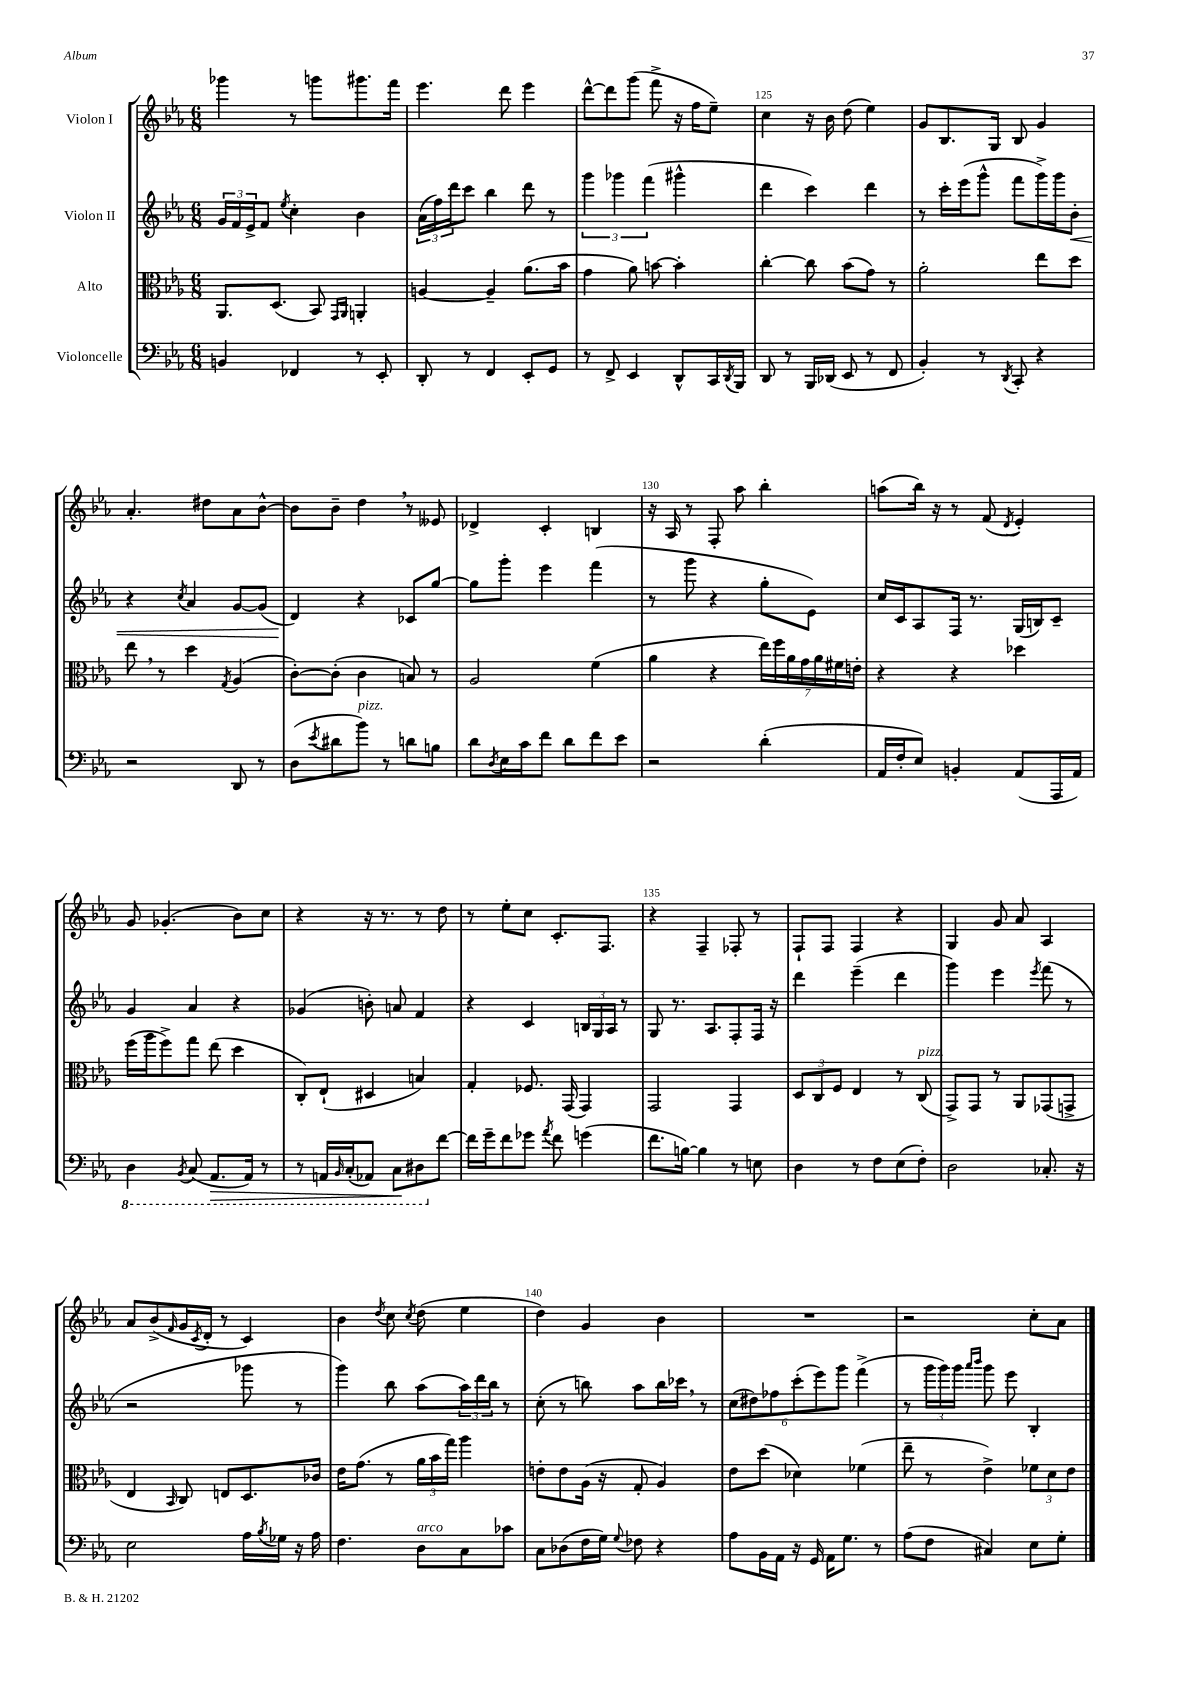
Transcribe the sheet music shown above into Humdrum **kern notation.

**kern	**dynam	**kern	**kern	**dynam	**kern
*part4	*part4	*part3	*part2	*part2	*part1
*staff4	*staff4	*staff3	*staff2	*staff2	*staff1
*I"Violoncelle	*	*I"Alto	*I"Violon II	*	*I"Violon I
*clefF4	*	*clefC3	*clefG2	*	*clefG2
*k[b-e-a-]	*	*k[b-e-a-]	*k[b-e-a-]	*	*k[b-e-a-]
*M6/8	*	*M6/8	*M6/8	*	*M6/8
=122	=122	=122	=122	=122	=122
4BBn/	.	8.AA-/L	24g/LL	.	4ggg-X\
.	.	.	24f/	.	.
.	.	.	24e-^/J	.	.
.	.	.	8f/J	.	.
.	.	(8.D/J	.	.	.
.	.	.	8qee-/	.	.
4FF-X/	.	.	4cc'\	.	8r
.	.	8BB-/)	.	.	8gggn\L
.	.	16qqGG/LL	.	.	.
.	.	16qqAA-/JJ	.	.	.
8r	.	4AAn'/	4b-\	.	8.ggg#X\
8EE-'/	.	.	.	.	.
.	.	.	.	.	16fff\Jk
=123	=123	=123	=123	=123	=123
8DD'/	.	[4An/	(24a-\LL	.	4.eee-\
.	.	.	24ff\)	.	.
.	.	.	24ddd\J	.	.
8r	.	.	8ccc\J	.	.
4FF/	.	4A~/]	4bb-\	.	.
.	.	.	.	.	8ddd\
8EE-'/L	.	(8.a-\L	8ddd\	.	4eee-\
8GG/J	.	.	8r	.	.
.	.	16b-\Jk	.	.	.
=124	=124	=124	=124	=124	=124
8r	.	4g\	6ggg\	.	[8ddd^^\L
8FF^/	.	.	.	.	8ddd\]
.	.	.	6ggg-X\	.	.
4EE-/	.	8a-\)	.	.	(8ggg\J
.	.	.	(6fff\	.	.
.	.	[8bn\	.	.	8fff^\
8DD^^/L	.	4b'\]	4ggg#X^^\	.	16r
.	.	.	.	.	16ff\KL
16CC/L	.	.	.	.	8ee-~\J)
8qDD/	.	.	.	.	.
16BBB-/JJ	.	.	.	.	.
=125	=125	=125	=125	=125	=125
8DD/	.	[4cc'\	4ddd\	.	4cc\
8r	.	.	.	.	.
16BBB-/LL	.	8cc\]	4ccc\)	.	16r
(16DD-X/JJ	.	.	.	.	16b-\
8EE-/	.	(8b-\L	.	.	(8dd\
8r	.	8g\J)	4ddd\	.	4ee-\)
8FF/	.	8r	.	.	.
=126	=126	=126	=126	=126	=126
4BB-'/)	.	2a-'\	8r	.	8g/L
.	.	.	16ccc'\LL	.	8.B-/
.	.	.	(16eee-\J	.	.
8r	.	.	8ggg^^\J	.	.
.	.	.	.	.	16G/Jk
8qDD/	.	.	.	.	.
8CC'/	.	.	8fff\L	.	8B-/
4r	.	8ee-\L	16ggg^\L)	.	4g/
.	.	.	16ggg\J	.	.
!	!	!	!	!LO:HP:b	!
.	.	8dd\J	8b-'\J	<	.
!!LO:LB:g=z
=127	=127	=127	=127	=127	=127
2r	.	8ee-,\	4r	.	4.a-'/
.	.	8r	.	.	.
.	.	.	8qcc/	.	.
.	.	4dd\	4a-/	.	.
.	.	.	.	.	8dd#X\L
.	.	8qG/	.	.	.
8DD/	.	(4A-/	[8g/L	.	8a-\
8r	.	.	(8g/J]	.	[8b-^^\J
=128	=128	=128	=128	=128	=128
(8D\L	.	[8c'\L)	4d/)	.	8b-\L]
8qe-/	.	.	.	.	.
8d#X\	.	(8c'\J]	.	.	8b-~\J
!LO:TX:a:i:t=pizz.	!	!	!	!	!
8b-\J)	.	4c\	4r	[	4dd,\
8r	.	.	.	.	.
8dn\L	.	8Bn/)	8c-X/L	.	8r
8Bn\J	.	8r	[8gg/J	.	8e--X/
=129	=129	=129	=129	=129	=129
8d\L	.	2A-/	8gg\L]	.	4d-X^/
8qD/	.	.	.	.	.
16E-\L	.	.	8ggg'\J	.	.
16c\J	.	.	.	.	.
8f\J	.	.	4eee-\	.	4c'/
8d\L	.	.	.	.	.
8f\	.	(4f\	(4fff\	.	4Bn/
8e-\J	.	.	.	.	.
=130	=130	=130	=130	=130	=130
2r	.	4a-\	8r	.	16r
.	.	.	.	.	16A-/
.	.	.	8ggg\	.	8r
.	.	4r	4r	.	8F'/
.	.	.	.	.	8aa-\
(4d'\	.	28ee-\LL)	8gg'\L	.	4bb-'\
.	.	28ff\	.	.	.
.	.	28a-\	.	.	.
.	.	28g\	.	.	.
.	.	.	8e-\J)	.	.
.	.	28a-\	.	.	.
.	.	28f#X\	.	.	.
.	.	28en'\JJ	.	.	.
=131	=131	=131	=131	=131	=131
16AA-/LL	.	4r	16cc/LL	.	(8aan\L
16F'/J	.	.	16c/J	.	.
8E-/J)	.	.	8A-/	.	16bb-\Jk)
.	.	.	.	.	16r
4BBn'/	.	4r	16F/Jk	.	8r
.	.	.	8.r	.	.
.	.	.	.	.	(8f/
.	.	.	.	.	8qd/
(8AA-/L	.	4dd-X\	(16G/LL	.	4e-'/)
.	.	.	16Bn/J)	.	.
16AAA-/L	.	.	8c~/J	.	.
16AA-/JJ)	.	.	.	.	.
!!LO:LB:g=z
=132	=132	=132	=132	=132	=132
*8ba	*	*	*	*	*
4DD\	.	(16ff\LL	4g/	.	8g/
.	.	16aa-\J	.	.	.
.	.	8ff^\)	.	.	(4.g-X'/
8qBBB-/	.	.	.	.	.
(8CC/	.	8gg\J	4a-/	.	.
!	!LO:HP:b	!	!	!	!
8.AAA-/L	>	(8ee-\	.	.	.
.	.	4dd\	4r	.	8b-\L)
16AAA-/Jk)	.	.	.	.	.
8r	.	.	.	.	8cc\J
=133	=133	=133	=133	=133	=133
8r	.	8C'/L)	(4g-X/	.	4r
16AAAn/LL	.	(8E-`/J	.	.	.
16qqBBB-/	.	.	.	.	.
(16CC'/J	.	.	.	.	.
8AAA-X/J)	.	4D#X/	8bn'\)	.	16r
.	.	.	.	.	8.r
8CC\L	.	.	8an/	.	.
8DD#X\	]	4Bn/)	4f/	.	8r
*X8ba	*	*	*	*	*
[8f\J	.	.	.	.	8dd\
=134	=134	=134	=134	=134	=134
16f\LL]	.	4G'/	4r	.	8r
16g~\J	.	.	.	.	.
8f\	.	.	.	.	8ee-'\L
8g-X\J	.	8.F-X/	4c/	.	8cc\J
8qa-/	.	.	.	.	.
8f\	.	.	.	.	8.c'/L
.	.	(16GG/	.	.	.
(4gn\	.	4GG/)	24Bn/LL	.	.
.	.	.	24G/	.	.
.	.	.	.	.	8.F/J
.	.	.	24A-/JJ	.	.
.	.	.	8r	.	.
=135	=135	=135	=135	=135	=135
8.f\L	.	2GG/	8G/	.	4r
.	.	.	8.r	.	.
[16Bn\Jk)	.	.	.	.	.
4B\]	.	.	.	.	4F~/
.	.	.	8.A-/L	.	.
8r	.	4GG/	8F'/	.	8F-X'/
8En\	.	.	16F/Jk	.	8r
.	.	.	16r	.	.
=136	=136	=136	=136	=136	=136
4D\	.	12D/L	4ddd\	.	8F`/L
.	.	12C/	.	.	.
.	.	.	.	.	8F/J
.	.	12F/J	.	.	.
8r	.	4E-/	(4eee-~\	.	4F/
8F\L	.	.	.	.	.
(8E-\	.	8r	4ddd\	.	4r
!	!	!LO:TX:a:i:t=pizz.	!	!	!
8F'\J)	.	(8C/	.	.	.
=137	=137	=137	=137	=137	=137
2D\	.	8GG^/L)	4ggg\)	.	4G/
.	.	8GG/J	.	.	.
.	.	8r	4eee-\	.	8g/
.	.	8AA-/L	.	.	8a-/
.	.	.	8qeee-/	.	.
8.C-X'/	.	(8GG-X/	(8fff\	.	4A-/
.	.	8GGn^/J	8r	.	.
16r	.	.	.	.	.
!!LO:LB:g=z
=138	=138	=138	=138	=138	=138
2E-\	.	4E-/	2r	.	8a-/L
.	.	.	.	.	(8b-^/
.	.	16qqBB-/	.	.	16qqf/
.	.	8C/)	.	.	16g/L
.	.	.	.	.	8qc/
.	.	.	.	.	16d'/JJ
.	.	8En/L	.	.	8r
16A-\LL	.	8.D/	8ggg-X\	.	4c/)
8qB-/	.	.	.	.	.
16G-X\JJ	.	.	.	.	.
16r	.	.	8r	.	.
16A-\	.	16c-X/Jk	.	.	.
=139	=139	=139	=139	=139	=139
4.F\	.	16e-\KL	4ggg\)	.	4b-\
.	.	(8.g\J	.	.	.
.	.	.	.	.	8qdd/
.	.	8r	8bb-\	.	8cc\
.	.	.	.	.	8qcc/
!LO:TX:a:i:t=arco	!	!	!	!	!
8D\L	.	24a-\LL	(8aa-\L	.	(8dd\
.	.	24b-\	.	.	.
.	.	24gg\JJ)	.	.	.
8C\	.	4aa-\	24aa-\L)	.	4ee-\
.	.	.	24ddd\	.	.
.	.	.	24bb-\JJ	.	.
8c-X\J	.	.	8r	.	.
=140	=140	=140	=140	=140	=140
8C\L	.	8en'\L	(8cc'\	.	4dd\)
(8D-X\	.	8e\	8r	.	.
16F\L	.	(16A-\Jk	8bbn\)	.	4g/
16G\JJ)	.	16r	.	.	.
8qqG/	.	.	.	.	.
8F-X\	.	8G'/	8aa-\L	.	.
4r	.	4A-/)	16bb\L	.	4b-\
.	.	.	16ccc-X,\JJ	.	.
.	.	.	8r	.	.
=141	=141	=141	=141	=141	=141
8A-\L	.	8e-\L	(12cc\L	.	2.r
.	.	.	12dd#X\)	.	.
16BB-\L	.	(8dd\J	.	.	.
.	.	.	12ff-X\	.	.
16AA-\JJ	.	.	.	.	.
16r	.	4d-X\)	(12ccc'\	.	.
16GG/	.	.	.	.	.
.	.	.	12eee-\)	.	.
16AA-\KL	.	.	.	.	.
.	.	.	12ggg\J	.	.
8.G\J	.	.	.	.	.
.	.	(4f-X\	(4fff^\	.	.
8r	.	.	.	.	.
=142	=142	=142	=142	=142	=142
(8A-\L	.	8ee-~\	8r	.	2r
8F\J	.	8r	24ggg\LL	.	.
.	.	.	24ggg\)	.	.
.	.	.	24ggg\JJ	.	.
.	.	.	16qqaaa-/LL	.	.
.	.	.	16qqbbb-/JJ	.	.
4C#X/)	.	4e-^\)	8ggg\	.	.
.	.	.	8eee-\	.	.
8E-\L	.	12f-X\L	4B-'/	.	8cc'\L
.	.	12d\	.	.	.
8G'\J	.	.	.	.	8a-\J
.	.	12e-\J	.	.	.
==	==	==	==	==	==
*-	*-	*-	*-	*-	*-
